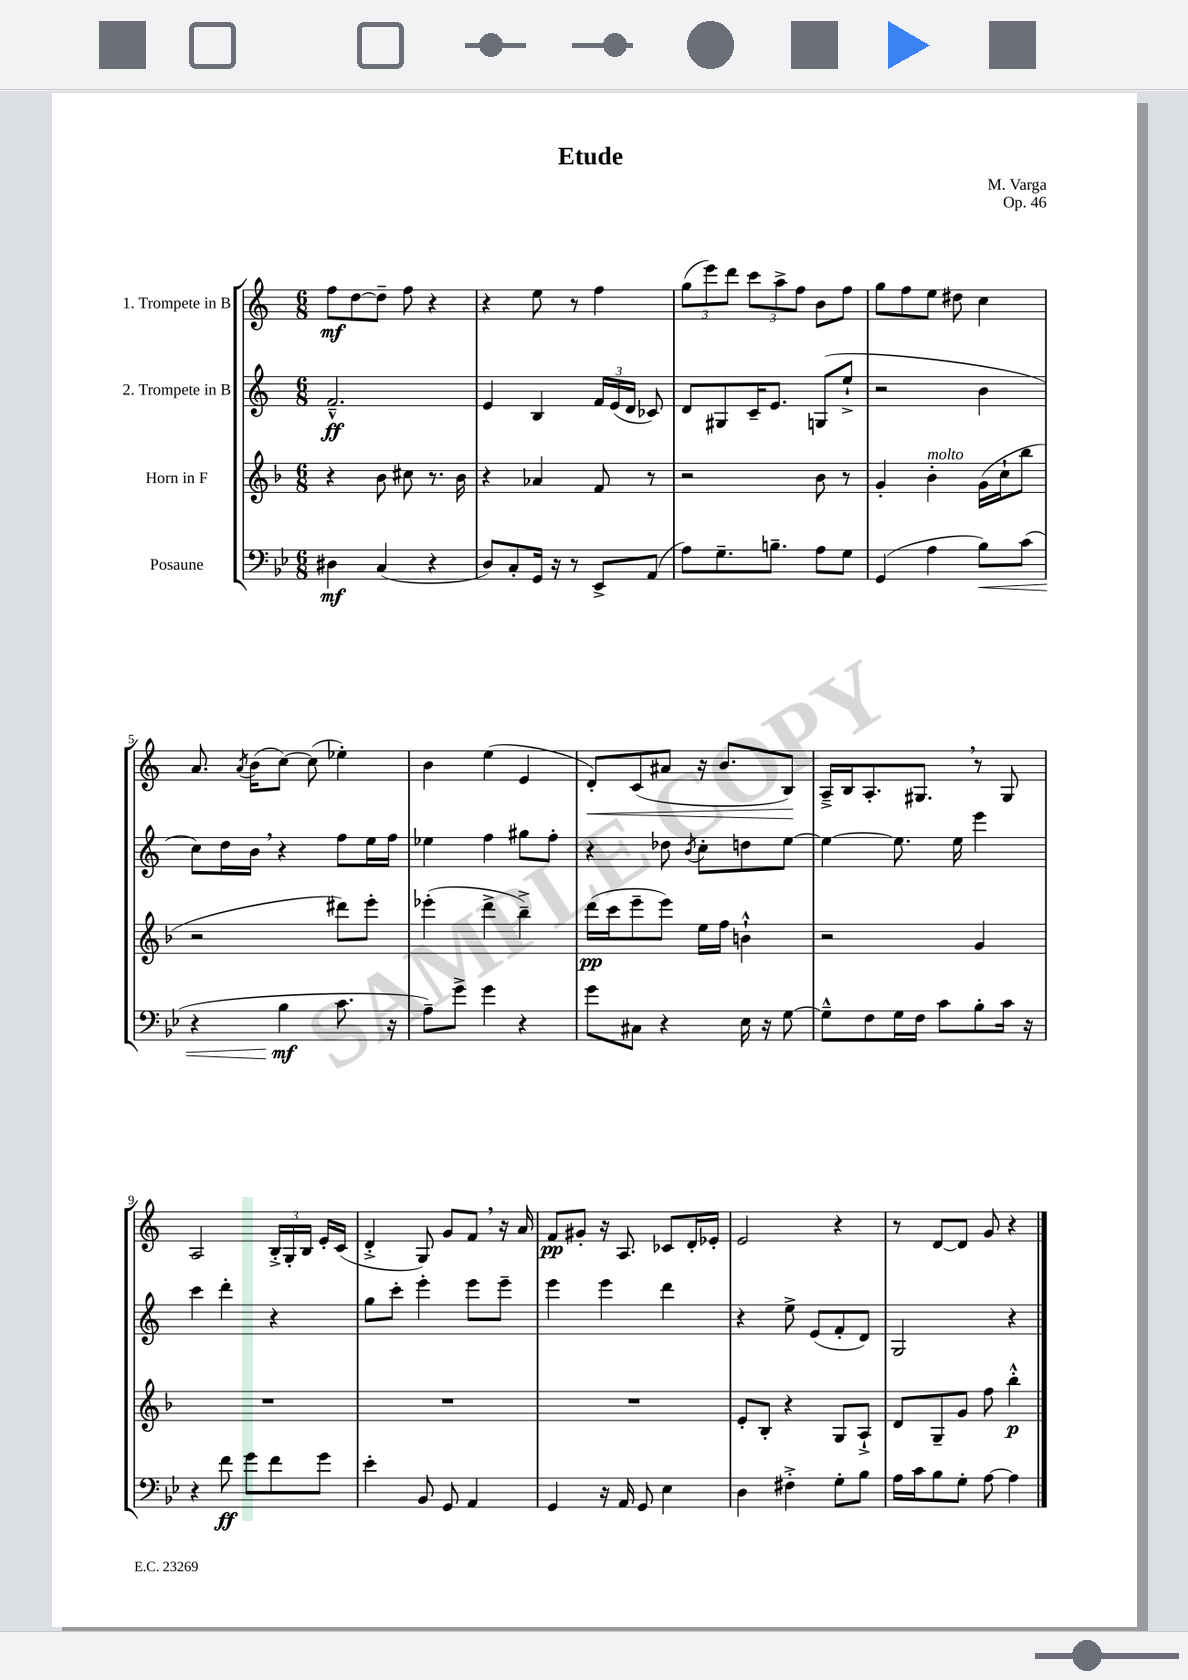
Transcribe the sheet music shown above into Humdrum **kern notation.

**kern	**kern	**kern	**kern
*staff4	*staff3	*staff2	*staff1
*clefF4	*clefG2	*clefG2	*clefG2
*k[b-e-]	*k[b-]	*k[]	*k[]
*M6/8	*M6/8	*M6/8	*M6/8
4D#\	4r	2.f~^^/	8ff\L
.	.	.	[8dd\
(4C/	8b-\	.	8dd~\]J
.	8cc#\	.	8ff\
4r	8.r	.	4r
.	16b-\	.	.
=	=	=	=
8D/L)	4r	4e/	4r
8C'/	.	.	.
16GG/Jk	4a-/	4B/	8ee\
16r	.	.	.
8r	.	.	8r
8EE-^/L	8f/	24f/LL	4ff\
.	.	(24e/	.
.	.	24d/JJ	.
(8AA/J	8r	8c-/)	.
=	=	=	=
8A\L)	2r	8d/L	(12gg\L
.	.	.	12eee\)
8.G~\	.	8G#/	.
.	.	.	12ddd\J
.	.	16c~/K	12ccc\L
8.B~\J	.	8.e/J	.
.	.	.	12aa^\
.	.	.	12ff\J
8A\L	8b-\	(8G/L	8b\L
8G\J	8r	8ee`^/J	8ff\J
=	=	=	=
(4GG/	4g'/	2r	8gg\L
.	.	.	8ff\
4A\	4b-'\	.	8ee\J
.	.	.	8dd#\
8B-\L)	(16g\LL	4b\	4cc\
.	16cc`\J	.	.
(8c\J	8bb-\J	.	.
=	=	=	=
4r	2r	8cc\L)	8.a/
.	.	16dd\L	.
.	.	.	8qa/
.	.	16b\JJ	(16b\LK
4B-\	.	4r	[8cc\J)
.	.	.	(8cc\]
8.c\	8ddd#\L)	8ff\L	4ee-'\)
.	8eee'\J	16ee\L	.
16r	.	16ff\JJ	.
=	=	=	=
8A~\L)	(4eee-'\	4ee-\	4b\
8g^\J	.	.	.
4g\	4ddd^\	4ff\	(4ee\
4r	4bb-~^\)	8gg#\L	4e/
.	.	8ff'\J	.
=	=	=	=
8g\L	(16ddd\LL	4r	8d'/L)
.	16ccc\J	.	.
8C#\J	8eee~\	.	(8c/
4r	8eee\J)	8dd-\	8a#/J
.	.	8qb/	.
.	16ee\LL	8cc'\L	16r
.	16ff\JJ	.	8.b/L
16E-\	4b`^^\	8dd\	.
16r	.	.	.
[8G\	.	[8ee\J	8B/J)
=	=	=	=
8G~^^\]L	2r	4ee\_	16A~^/LL
.	.	.	16B/J
8F\	.	.	8.A'/
16G\L	.	8.ee\]	.
16F\JJ	.	.	8.G#/J
8c\L	.	.	.
.	.	16ee\	.
8B-'\	4g/	4eee\	8r
16c\Jk	.	.	8G#/
16r	.	.	.
=	=	=	=
4r	2.r	4ccc\	2A/
8f\	.	4ddd'\	.
8g\L	.	.	.
8f\	.	4r	24B'^/LL
.	.	.	24G'/
.	.	.	24B/JJ
8g\J	.	.	16e'/LL
.	.	.	(16c/JJ
=	=	=	=
4e-'\	2.r	8gg\L	4d'^/
.	.	8ccc'\J	.
8BB-/	.	4eee'\	8G/)
8GG/	.	.	8g/L
4AA/	.	8eee\L	8f/J
.	.	8eee~\J	16r
.	.	.	16a/
=	=	=	=
4GG/	2.r	4eee\	8f/L
.	.	.	8g#'/J
16r	.	4eee\	16r
16AA/	.	.	8.A/
8GG/	.	.	.
4E-\	.	4ddd\	8c-/L
.	.	.	16d'/L
.	.	.	16e-'/JJ
=	=	=	=
4D\	8e'/L	4r	2e/
.	8B-'/J	.	.
4F#'^\	4r	8ee^\	.
.	.	(8e/L	.
8G'\L	8G/L	8f'/	4r
8B-\J	8A`^/J	8d/J)	.
=	=	=	=
16A\LL	8d/L	2G/	8r
16c\J	.	.	.
8B-\	8G~/	.	[8d/L
8G'\J	8g/J	.	8d/]J
[8A\	8ff\	.	8g/
4A\]	4bb-'^^\	4r	4r
==	==	==	==
*-	*-	*-	*-
